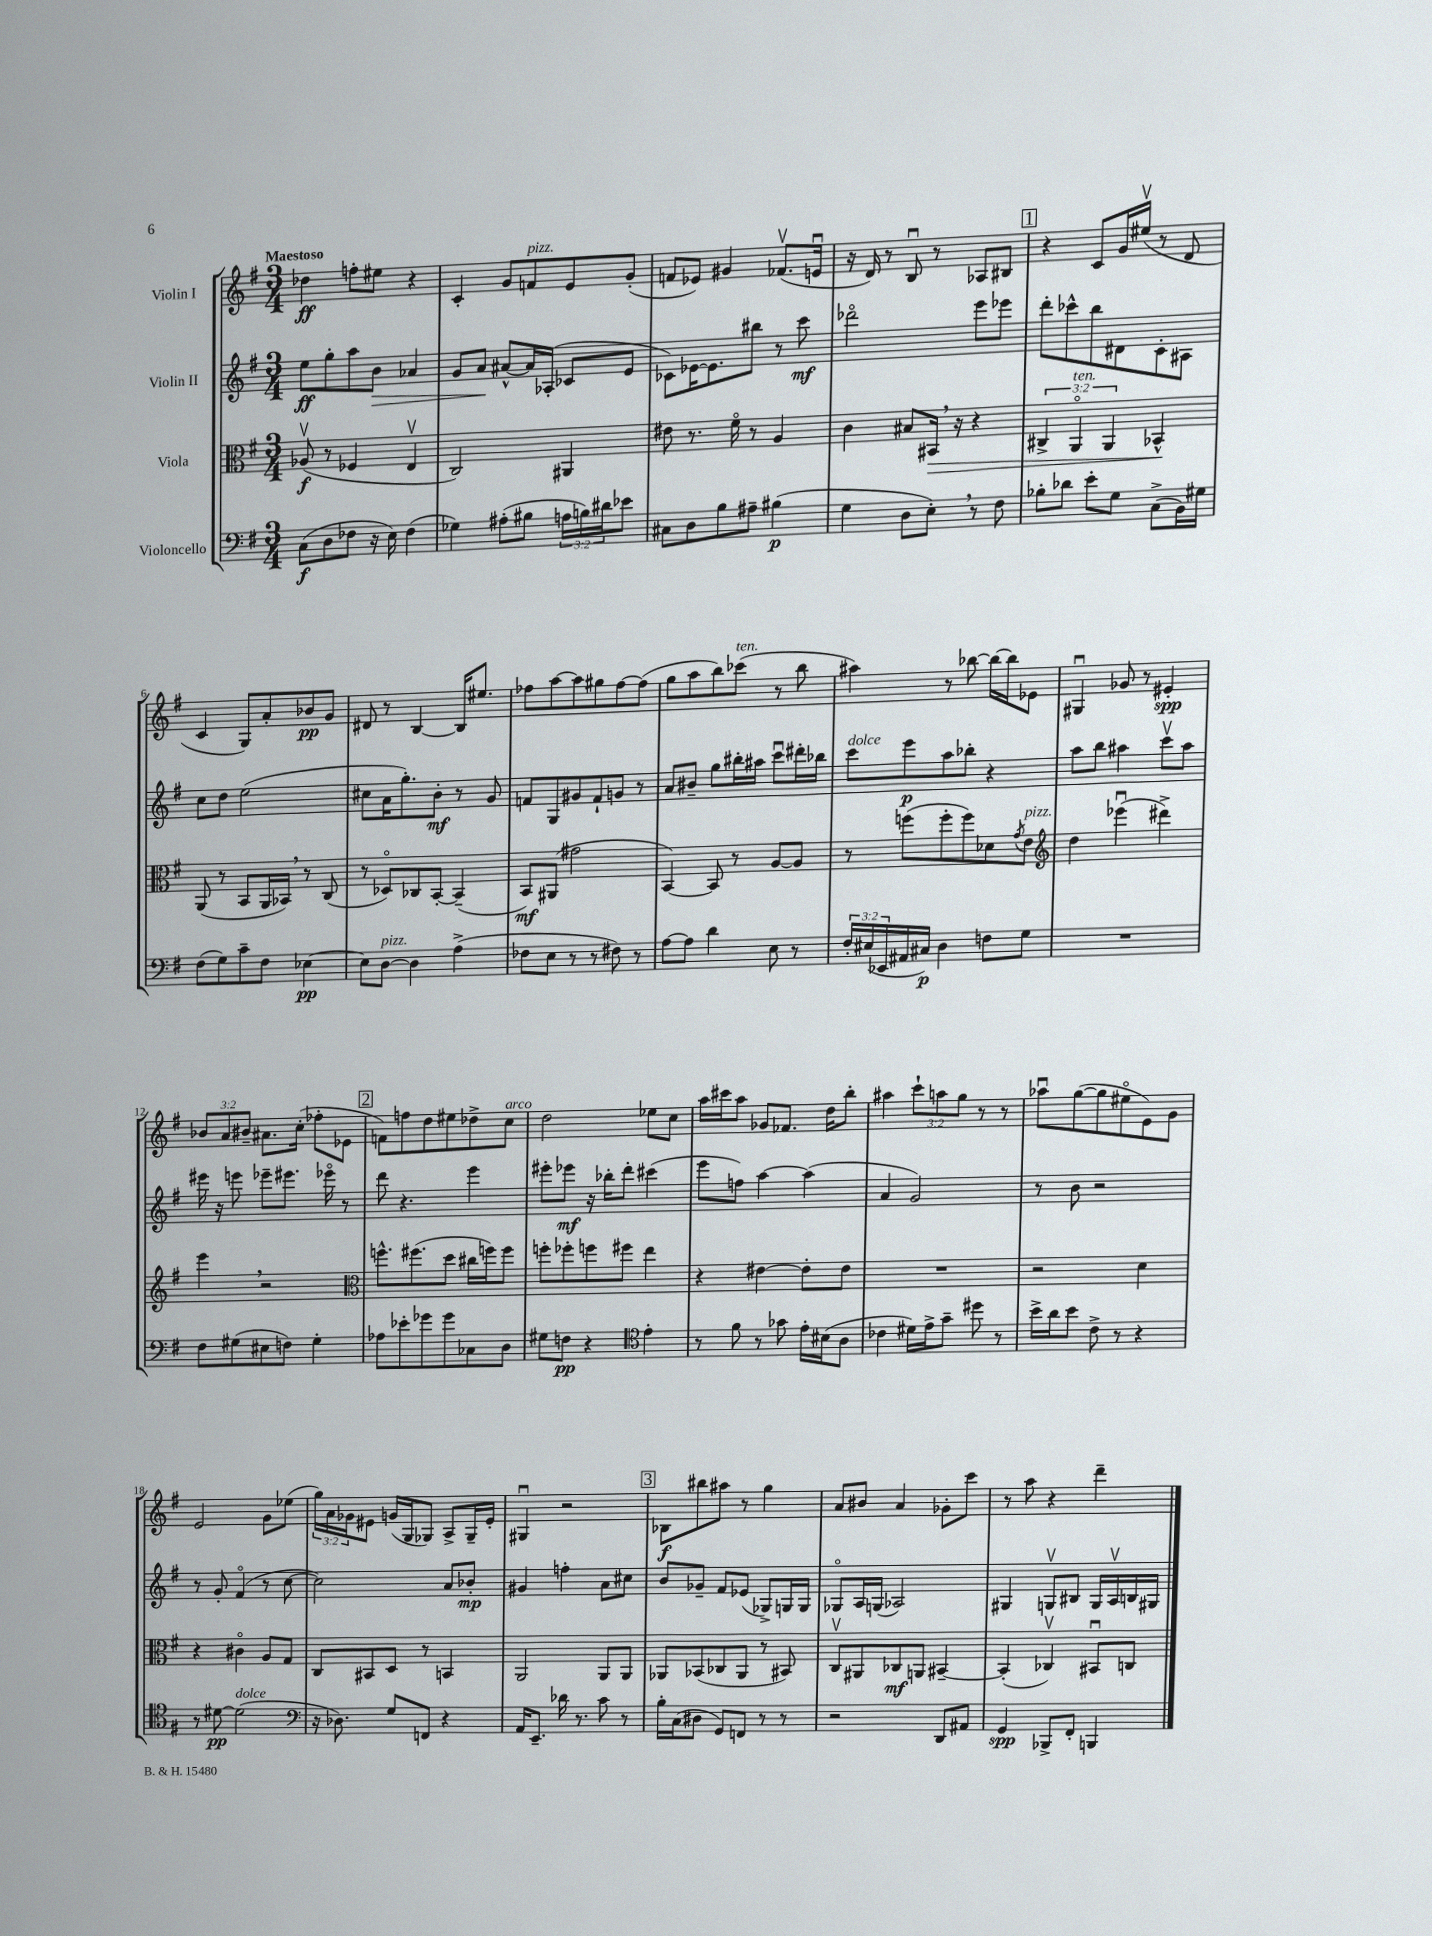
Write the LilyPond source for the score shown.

<<
\new StaffGroup <<
\new Staff = "s0" \with { instrumentName = "Violin I" } {
    \clef treble \key g \major \numericTimeSignature \time 3/4 \override Staff.TupletNumber.text = #tuplet-number::calc-fraction-text \tempo "Maestoso"
    des''4\ff f''8-. eis''8 r4 |
    c'4-. g'8 f'8^\markup { \italic "pizz." } e'8 g'8-.( |
    f'8 ees'8) gis'4 fes'8.\upbow( e'16\downbow |
    r16 d'16) r8 b8\downbow r8 aes8 bis8 |
    \mark \markup { \box "1" } r4 c'8 g'16 eis''16\upbow( r8 d'8 |
    c'4 g8) a'8-. bes'8\pp g'8 |
    dis'8 r8 b4~ b16 eis''8. |
    fes''8 a''8~ a''8 gis''8 fes''8~ fes''8( |
    g''8 a''8 b''8) ces'''8^\markup { \italic "ten." }( r8 b''8 |
    ais''4) r8 bes''8~ bes''16~ bes''16 ees'8 |
    gis4\downbow ges'8 r8 eis'4-.\spp |
    \tuplet 3/2 { bes'8 a'8 bis'8-- } ais'8. c''16-.( fes''8-. ees'8 |
    \mark \markup { \box "2" } f'8) f''8 d''8 eis''8 des''8-> c''8^\markup { \italic "arco" } |
    d''2 ees''8 c''8 |
    a''16 cis'''16 a''8 ges'8 fes'8. d''16 b''8-. |
    ais''4 \tuplet 3/2 { c'''8-! a''8 g''8 } r8 r8 |
    aes''8\downbow g''8~( g''8 eis''8\flageolet e'8) g'8 |
    e'2 g'8 ees''8( |
    \tuplet 3/2 { g''16) a'16 ges'16 } eis'8 g'16( g16 ges8) a8-> ges16-- eis'16-. |
    gis4\downbow r2 |
    \mark \markup { \box "3" } bes8\f bis''8 ais''8 r8 g''4 |
    a'8 bis'8 a'4 ges'8-. c'''8 |
    r8 a''8 r4 d'''4-- \bar "|." |
}
\new Staff = "s1" \with { instrumentName = "Violin II" } {
    \clef treble \key g \major \numericTimeSignature \time 3/4
    e''8\ff g''8-. a''8 b'8\> aes'4 |
    g'8 a'8\! ais'8~-^ ais'16 aes16-.( ces'8 e'8 |
    ces'8) ees'16~ ees'8. bis''8 r8 c'''8\mf |
    des'''2\flageolet e'''8 ees'''8 |
    \mark \markup { \box "1" } d'''8-. ces'''8-^ b''8 dis'8 c'8-. ais8 |
    c''8 d''8 e''2( |
    cis''8 a'16 g''8.-.) b'8-.\mf r8 g'8 |
    f'8 g8 gis'8 f'8-! g'8 r8 |
    a'8 bis'8-- g''8 bis''16-. ais''16 c'''8\downbow dis'''16-. bes''16 |
    c'''8^\markup { \italic "dolce" } e'''8\p a''8 bes''8-. r4 |
    a''8 b''8 ais''4 c'''8\upbow ais''8 |
    eis'''16 r16 e'''8 ees'''8-- eis'''8. ees'''16\flageolet r8 |
    \mark \markup { \box "2" } d'''8 r4. e'''4 |
    eis'''8-. ees'''8\mf r16 bes''16-. d'''8-. cis'''4( |
    e'''8 f''8) a''4~ a''4( |
    a'4 g'2) |
    r8 b'8 r2 |
    r8 g'8-. fis'4\flageolet( r8 c''8~ |
    c''2) a'8 bes'8-.\mp |
    gis'4 f''4-. a'8 cis''8 |
    \mark \markup { \box "3" } b'8 ges'8-- fis'8 ees'8( ges8->) g16 g16 |
    ges8\flageolet a16 g16( aes2) |
    gis4 g8\upbow bis8 g16 a16\upbow b16 gis16 \bar "|." |
}
\new Staff = "s2" \with { instrumentName = "Viola" } {
    \clef alto \key g \major \numericTimeSignature \time 3/4 \override Staff.TupletNumber.text = #tuplet-number::calc-fraction-text
    aes8\upbow\f( r8 fes4 e4\upbow |
    c2) ais,4 |
    eis'8 r8. fis'16\flageolet r8 a4 |
    c'4 bis8 bis,16\> \breathe r16 r4 |
    \mark \markup { \box "1" } \tuplet 3/2 { cis4-> a,4\flageolet^\markup { \italic "ten." } a,4 } bes,4-^\! |
    a,8( r8 b,8 a,16 bes,16) \breathe r8 c8( |
    r8 des8\flageolet) ces8 b,8~-. b,4--( |
    b,8\mf) ais,8( gis'2 |
    b,4~) b,8 r8 a8~ a8 |
    r8 f''8( f''8-. f''8) des'8 \acciaccatura { g'8 } e'8^\markup { \italic "pizz." } |
    \clef treble d''4 ees'''4\downbow( dis'''4->) |
    e'''4 \breathe r2 |
    \mark \markup { \box "2" } \clef alto f''8.-^ fis''8.( d''8 cis''16 f''16) f''8 |
    f''8-. fes''8-. f''8 fis''8 e''4 |
    r4 eis'4~ eis'8-. eis'8 |
    R2. |
    r2 d'4 |
    r4 cis'4\flageolet a8 g8 |
    c8 bis,8 d8 r8 b,4 |
    a,2 a,8 a,8 |
    \mark \markup { \box "3" } aes,8 bes,8( ces8 aes,8 r8 bis,8) |
    c8\upbow ais,8 ces8\mf a,8 bis,4~-- |
    bis,4-.( ces4\upbow) bis,8\downbow c8 \bar "|." |
}
\new Staff = "s3" \with { instrumentName = "Violoncello" } {
    \clef bass \key g \major \numericTimeSignature \time 3/4 \override Staff.TupletNumber.text = #tuplet-number::calc-fraction-text
    c8\f( d8 fes8 r16 e16) fes4( |
    ges4) ais8-.( bis8 \tuplet 3/2 { a16 b16) dis'16 } ees'8 |
    cis8 d8 b8 ais8-- bis4\p( |
    g4 d8 e8-.) \breathe r8 fis8 |
    \mark \markup { \box "1" } bes8-. des'8 e'8-. g8 c8->( b,16) gis16 |
    fis8( g8) c'8-- fis8 ees4~\pp |
    ees8 d8~^\markup { \italic "pizz." } d4 a4->( |
    fes8 e8 r8 r8 fis8) r8 |
    a8~ a8 d'4 e8 r8 |
    \tuplet 3/2 { fis16-. eis16( ees,16 } ais,16 cis16\p) d4 f8 g8 |
    R2. |
    fis8 gis8( eis8 f8) gis4-. |
    \mark \markup { \box "2" } aes8 ees'8-. ges'8 ges'8 ces8 d8 |
    gis8 f8\pp r4 \clef tenor e'4-. |
    r8 fis'8 r8 ges'8 e'16-. bis16( a8 |
    ces'4 dis'16) e'16-> g'8-- dis''8 r8 |
    b'16-> a'16 b'8 c'8-> r8 r4 |
    r8 dis'8~\pp dis'2^\markup { \italic "dolce" }( |
    \clef bass r16 des8.) g8 f,8 r4 |
    a,16 e,8.-- des'16 r8. c'8 r8 |
    \mark \markup { \box "3" } b16-. c16( dis8 g,8) f,8 r8 r8 |
    r2 d,8 ais,8 |
    g,4\spp bes,,8-> fis,8-. b,,4 \bar "|." |
}
>>
>>
